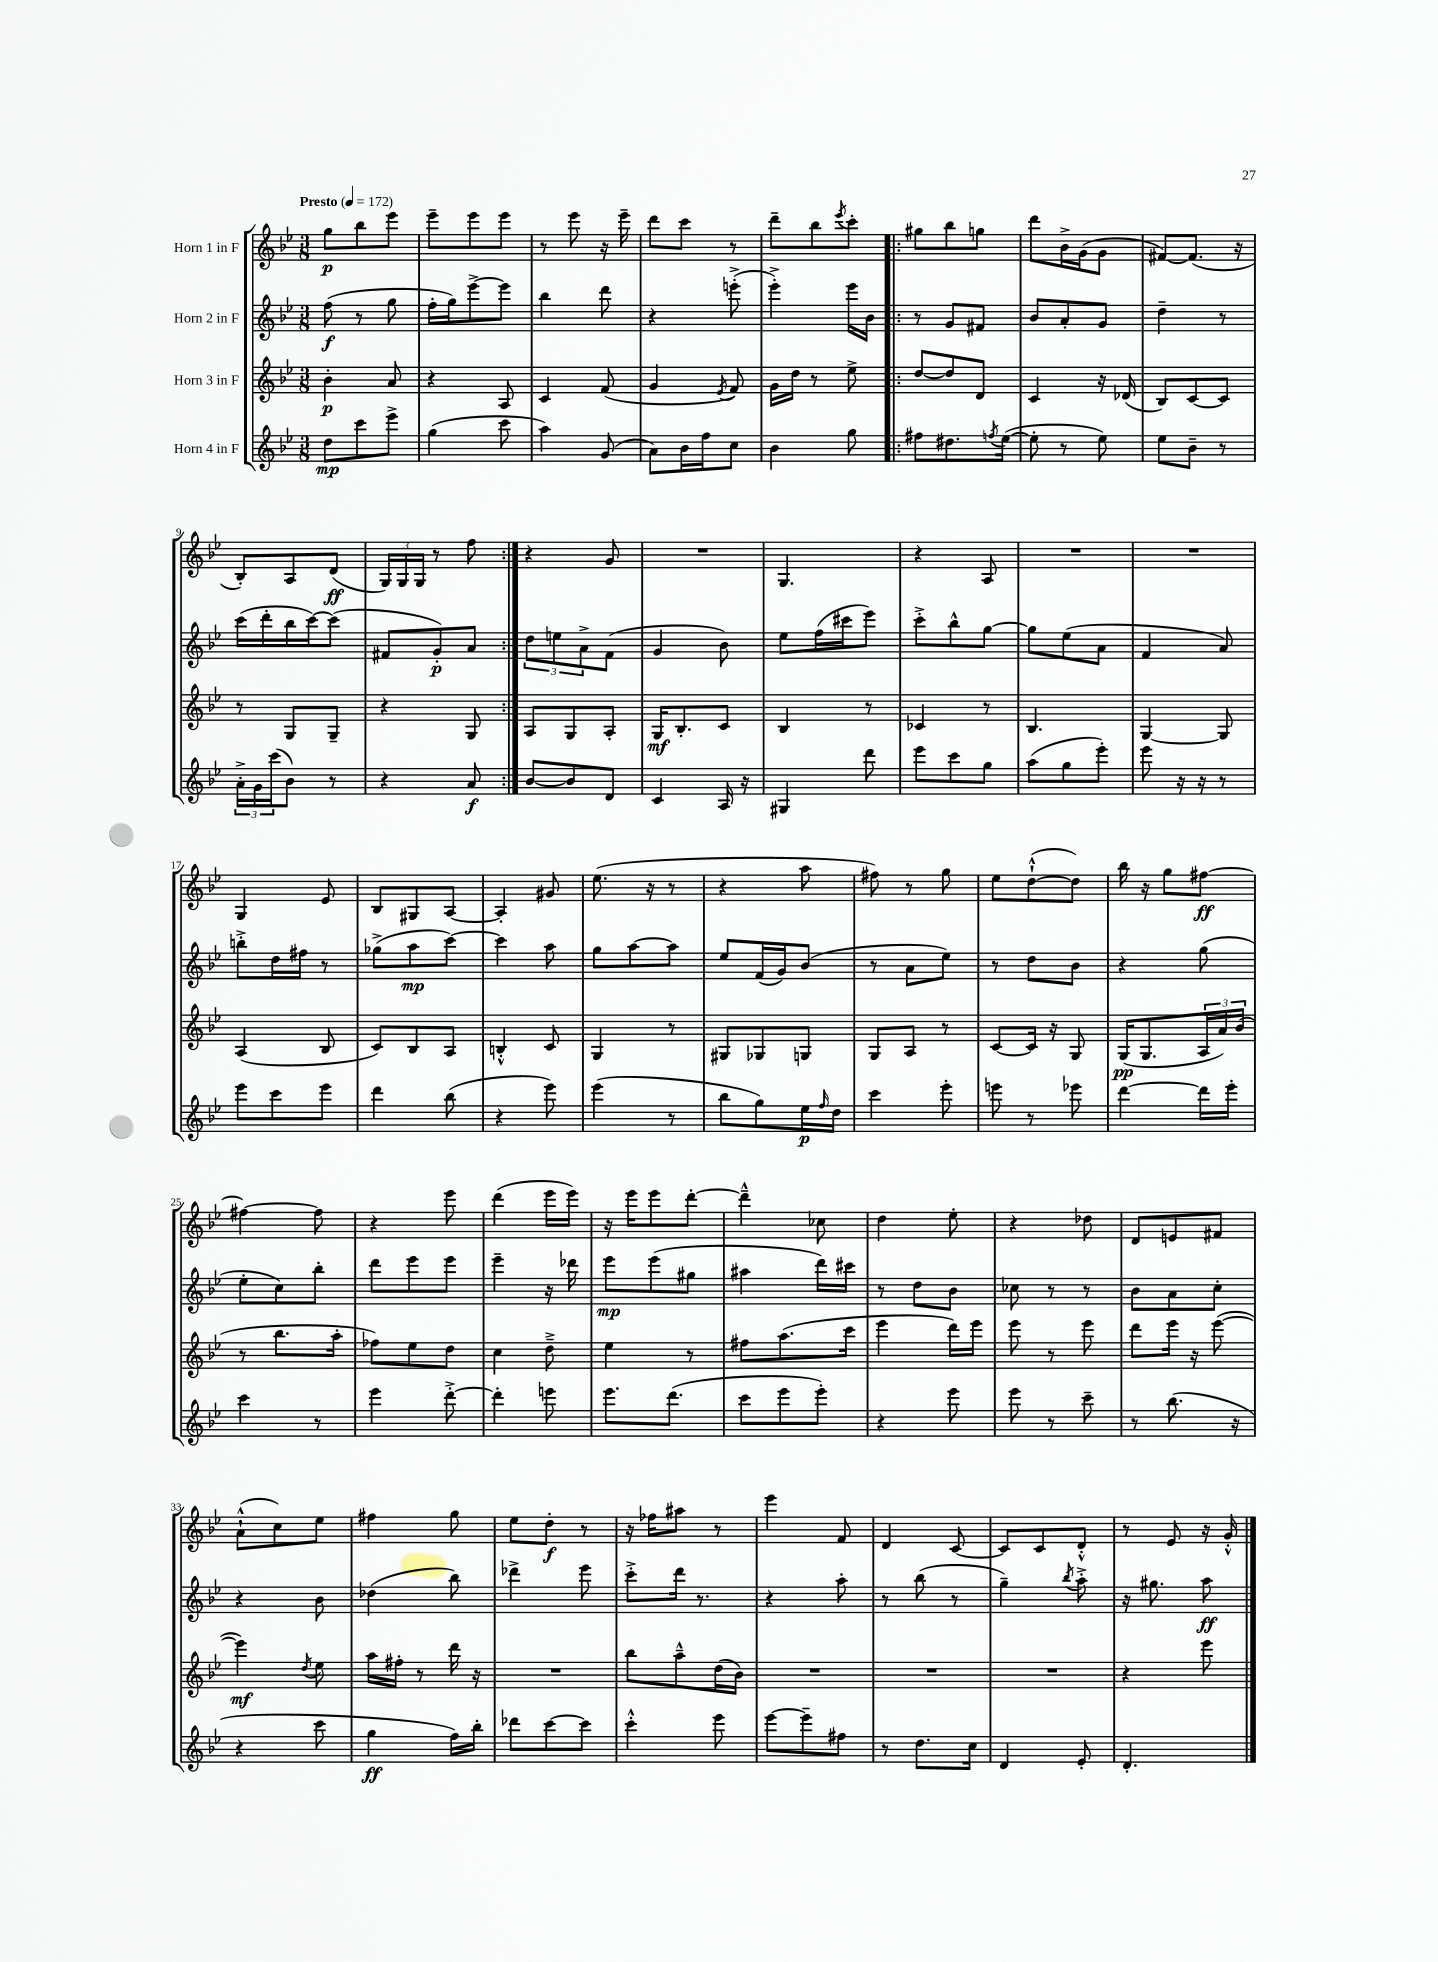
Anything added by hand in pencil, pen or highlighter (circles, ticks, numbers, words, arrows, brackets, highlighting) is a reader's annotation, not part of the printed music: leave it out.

**kern	**kern	**kern	**kern
*staff4	*staff3	*staff2	*staff1
*clefG2	*clefG2	*clefG2	*clefG2
*k[b-e-]	*k[b-e-]	*k[b-e-]	*k[b-e-]
*M3/8	*M3/8	*M3/8	*M3/8
*MM172	*MM172	*MM172	*MM172
8dd	4b-'	(8ff	8gg
8ccc	.	8r	8bb-
8eee-^	8a	8gg	8eee-
=	=	=	=
(4gg	4r	16ff'	8eee-~
.	.	16gg)	.
.	.	[8eee-^	8eee-
8ccc	8A	8eee-]	8eee-
=	=	=	=
4aa)	4c	4bb-	8r
.	.	.	8eee-
(8g	(8f	8ddd	16r
.	.	.	16eee-~
=	=	=	=
8a)	4g	4r	8ddd
16b-	.	.	8ccc
16ff	.	.	.
.	8qe-	.	.
8cc	8f)	(8eee'^	8r
=	=	=	=
4b-	16g	4eee-'^)	8ddd~
.	16dd	.	.
.	8r	.	8bb-
.	.	.	8qeee-
8gg	8ee-^	16eee-	8ccc'
.	.	16b-	.
=!|:	=!|:	=!|:	=!|:
8ff#	[8dd	8r	8gg#
8.dd#	8dd]	8g	8bb-
.	8d	8f#	8gg
8qff	.	.	.
([16ee-	.	.	.
=	=	=	=
8ee-']	4c	8b-	8ddd
8r	.	8a'	16b-^
.	.	.	(16g
8ee-)	16r	8g	8g
.	(16d-	.	.
=	=	=	=
8ee-	8B-)	4dd~	[8f#)
8b-~	[8c	.	(8.f#]
8r	8c]	8r	.
.	.	.	16r
=	=	=	=
24a'^	8r	(16ccc	8B-')
24g	.	.	.
.	.	16ddd'	.
(24ccc	.	.	.
8b-)	8G	16bb-	8A
.	.	[16ccc)	.
8r	8G~	(8ccc]	(8d
=	=	=	=
4r	4r	8f#	24G)
.	.	.	24G
.	.	.	24G
.	.	8g')	8r
8a	8G	8a	8ff
=:|!	=:|!	=:|!	=:|!
[8b-	8A	12dd	4r
.	.	12ee	.
8b-]	8G	.	.
.	.	12a^	.
8d	8A'	(8f	8g
=	=	=	=
4c	16G	4g	4.r
.	8.B-'	.	.
16A	8c	8b-)	.
16r	.	.	.
=	=	=	=
4G#	4B-	8ee-	4.G
.	.	(16ff	.
.	.	16ccc#	.
8ddd	8r	8eee-)	.
=	=	=	=
8eee-	4c-	8ccc'^	4r
8ccc	.	8bb-^^	.
8gg	8r	[8gg	8A
=	=	=	=
(8aa	4.B-	8gg]	4.r
8gg	.	(8ee-	.
8eee-')	.	8a	.
=	=	=	=
8eee-	[4G	4f	4.r
16r	.	.	.
16r	.	.	.
8r	8G]	8a)	.
=	=	=	=
8eee-	(4A	8bb'^	4G
8ccc	.	16dd	.
.	.	16ff#	.
8eee-	8B-	8r	8e-
=	=	=	=
4ddd	8c)	(8gg-^	8B-
.	8B-	8aa	8G#
(8bb-	8A	[8ccc)	[8A
=	=	=	=
4r	4B'^^	4ccc]	4A']
8eee-)	8c	8aa	8g#
=	=	=	=
(4eee-	4G	8gg	(8.ee-
.	.	[8aa	.
.	.	.	16r
8r	8r	8aa]	8r
=	=	=	=
8bb-	8G#	8ee-	4r
8gg)	8G-	(16f	.
.	.	16g)	.
16ee-	8G	(8b-	8aa
16qqff	.	.	.
16dd	.	.	.
=	=	=	=
4ccc	8G	8r	8ff#)
.	8A	8a	8r
8eee-'	8r	8ee-)	8gg
=	=	=	=
8eee	[8c	8r	8ee-
8r	16c]	8dd	([8dd`^^
.	16r	.	.
8eee-	8G	8b-	8dd])
=	=	=	=
[4ddd	(16G	4r	16bb-
.	8.G	.	16r
.	.	.	8gg
16ddd]	24A	(8gg	[8ff#
.	24a)	.	.
16eee-'	.	.	.
.	(24b-	.	.
=	=	=	=
4ccc	8r	8ee-'	4ff#_
.	8.bb-	8cc)	.
8r	.	8bb-'	8ff#]
.	16aa'	.	.
=	=	=	=
4eee-	8ff-)	8ddd	4r
.	8ee-	8eee-	.
[8ddd'^	8dd	8eee-	8eee-
=	=	=	=
4ddd']	4cc	4eee-~	(4ddd
8eee	8dd~^	16r	16eee-
.	.	16ddd-	16eee-)
=	=	=	=
8.eee-	4ee-	8eee-	16r
.	.	.	16eee-
.	.	(8eee-	8eee-
(8.ddd	.	.	.
.	8r	8gg#	[8ddd'
=	=	=	=
8ccc	8ff#	4aa#	4ddd~^^]
8eee-	(8.aa	.	.
8eee-')	.	16ddd)	8cc-
.	16ccc	16ccc#	.
=	=	=	=
4r	4eee-	8r	4dd
.	.	8dd	.
8eee-	16ddd)	8b-	8ee-'
.	16eee-	.	.
=	=	=	=
8eee-	8eee-	8cc-	4r
8r	8r	8r	.
8ccc~	8eee-	8r	8dd-
=	=	=	=
8r	8ddd	8b-	8d
(8.bb-	16eee-	8a	8e
.	16r	.	.
.	([8eee-	8cc'	8f#
16r	.	.	.
=	=	=	=
4r	4eee-])	4r	(8a`^^
.	.	.	8cc)
.	8qdd	.	.
8ccc	8ee-	8b-	8ee-
=	=	=	=
4gg	16aa	(4dd-	4ff#
.	16ff#'	.	.
.	8r	.	.
16ff)	16ddd	8bb-)	8gg
16bb-'	16r	.	.
=	=	=	=
8ddd-	4.r	4ddd-^	8ee-
[8ccc	.	.	8dd'
8ccc]	.	8eee-	8r
=	=	=	=
4ccc'^^	8bb-	8ccc'^	16r
.	.	.	16ff-
.	8aa~^^	16ddd	8aa#
.	.	8.r	.
8eee-	(16dd	.	8r
.	16b-)	.	.
=	=	=	=
[8eee-	4.r	4r	4eee-
8eee-~]	.	.	.
8ff#	.	8aa'	8f
=	=	=	=
8r	4.r	8r	4d
8.dd	.	(8bb-	.
.	.	8r	[8c
16cc	.	.	.
=	=	=	=
4d	4.r	4gg~)	8c]
.	.	.	8c
.	.	8qbb-	.
8e-'	.	8aa'^	8d'^^
=	=	=	=
4.d'	4r	16r	8r
.	.	8.gg#	.
.	.	.	8e-
.	8eee-	8aa	16r
.	.	.	16g'^^
==	==	==	==
*-	*-	*-	*-
